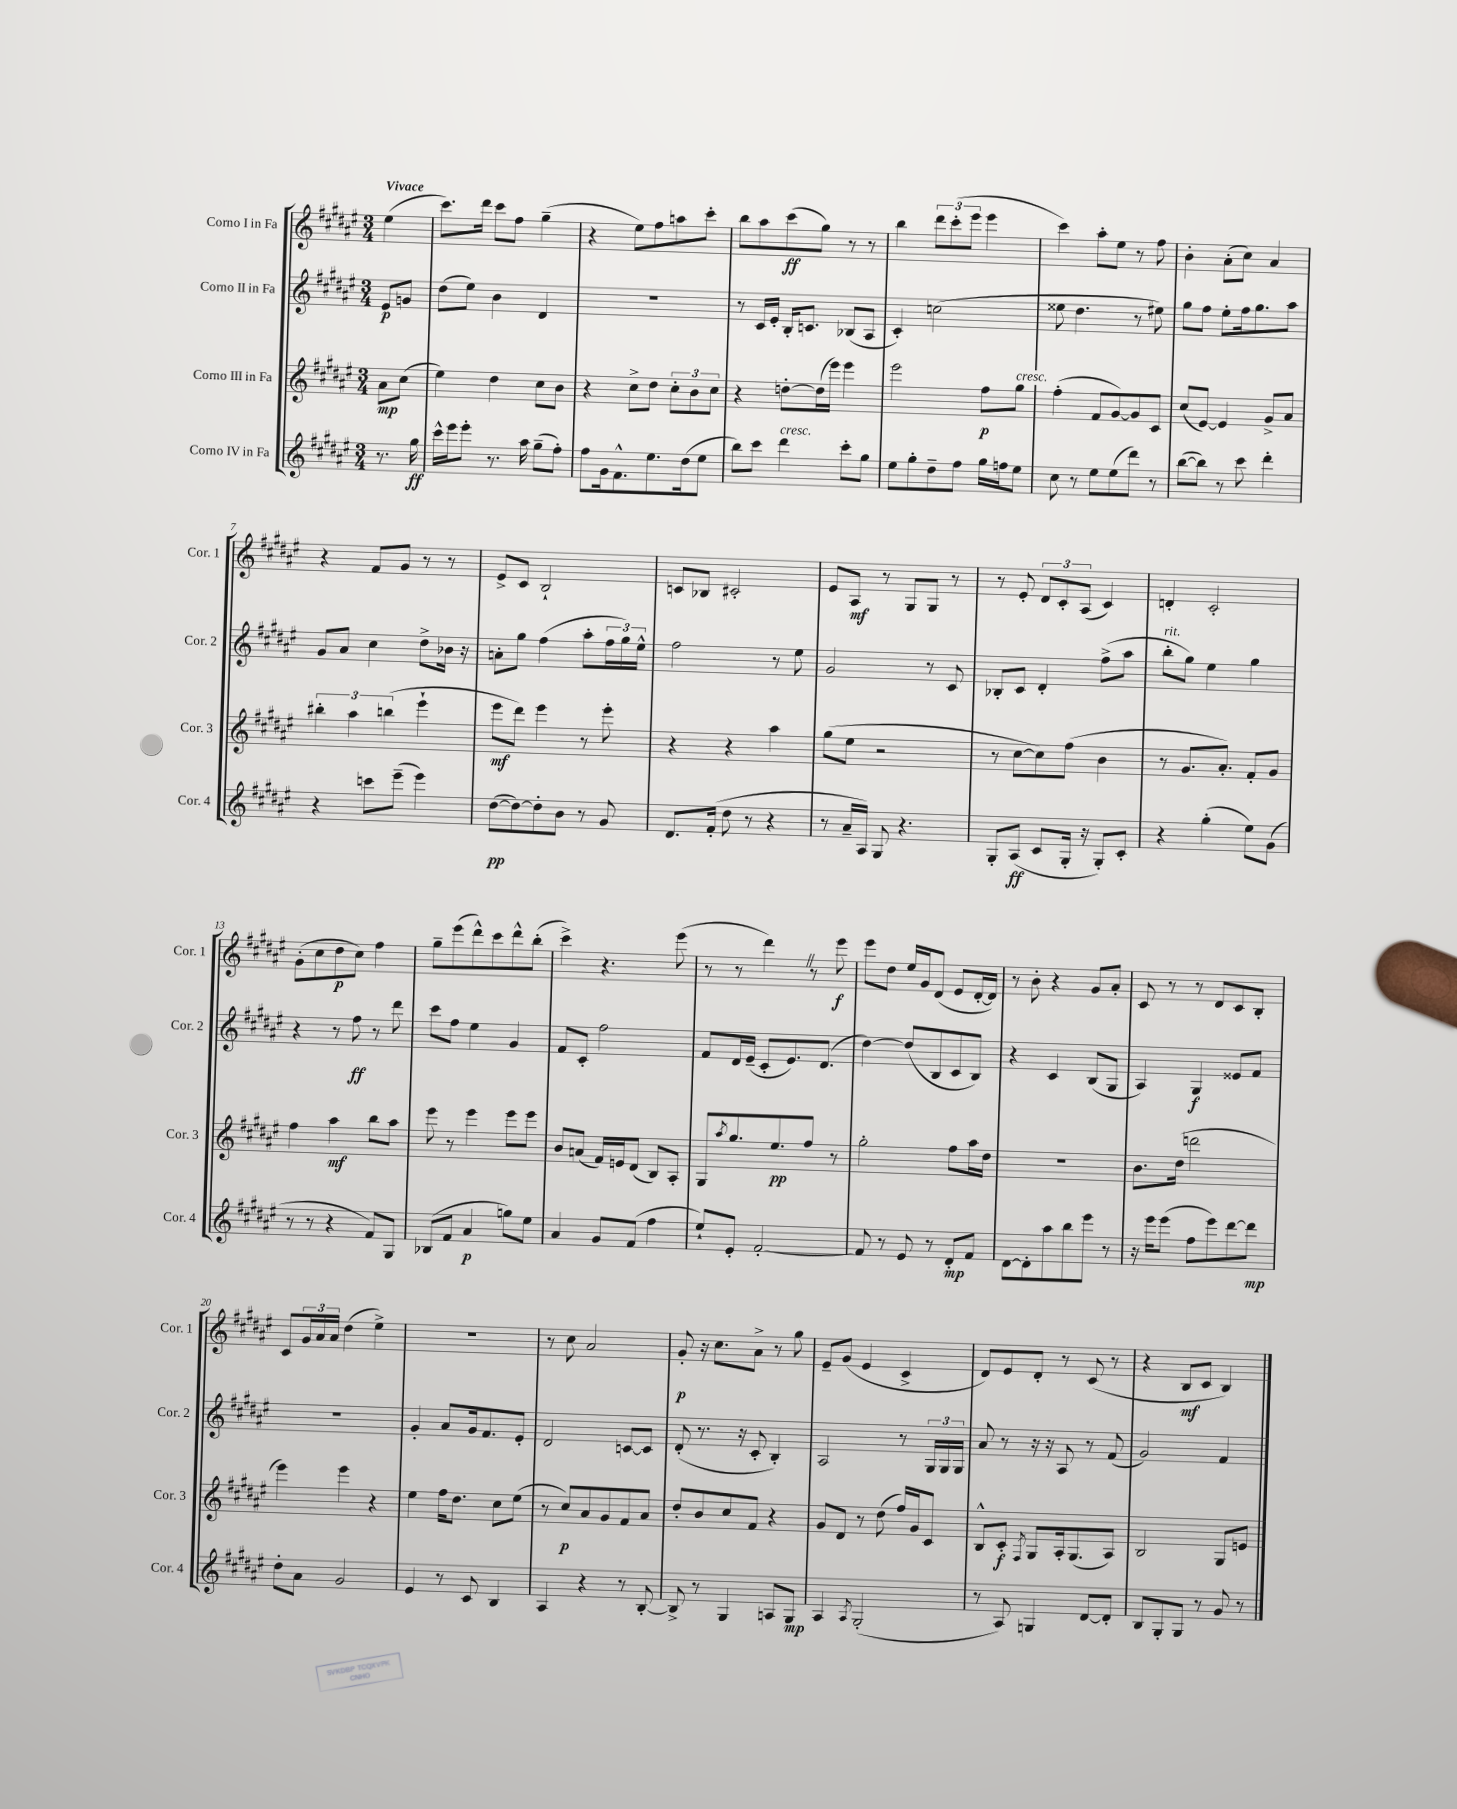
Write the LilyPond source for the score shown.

<<
\new StaffGroup <<
\new Staff = "s0" \with { instrumentName = "Corno I in Fa" shortInstrumentName = "Cor. 1" } {
    \clef treble \key fis \major \numericTimeSignature \time 3/4 \partial 4 \tempo "Vivace"
    eis''4( |
    cis'''8.) dis'''16 cis'''8 fis''8 gis''4--( |
    r4 eis''8) fis''8 a''8 cis'''8-. |
    b''8 ais''8 cis'''8\ff( gis''8) r8 r8 |
    b''4 \tuplet 3/2 { dis'''8 cis'''8-.( eis'''8 } eis'''4 |
    cis'''4) ais''8-. eis''8 r8 fis''8 |
    b'4-. ais'8-.( cis''8) ais'4 |
    r4 fis'8 gis'8 r8 r8 |
    eis'8-> cis'8 b2-! |
    c'8 bes8 cis'2-. |
    eis'8 ais8\mf r8 gis8 gis8 r8 |
    r8 eis'8-. \tuplet 3/2 { dis'8 cis'8-. ais8( } cis'4) |
    d'4-. cis'2-. |
    gis'8-.( cis''8 dis''8\p cis''8) fis''4 |
    gis''8-- eis'''8( dis'''8-^) cis'''8 dis'''8-^ b''8-.( |
    cis'''4->) r4. eis'''8( |
    r8 r8 dis'''4) \once \override BreathingSign.text = \markup { \musicglyph "scripts.caesura.straight" } \breathe r8 eis'''8\f |
    eis'''8 dis''8 eis''16 gis'16 dis'8( eis'8 dis'16~-. dis'16) |
    r8 b'8-. r4 gis'8 ais'8-. |
    cis'8 r8 r8 dis'8 cis'8 b8-. |
    cis'8 \tuplet 3/2 { gis'16 ais'16 ais'16 } dis''4( eis''4->) |
    R2. |
    r8 cis''8 ais'2 |
    gis'8-.\p r16 cis''8. ais'8-> r8 gis''8 |
    eis'8-- gis'8( eis'4 cis'4-> |
    dis'8) eis'8 dis'8-. r8 cis'8( r8 |
    r4 b8\mf cis'8 b4) \bar "|." |
}
\new Staff = "s1" \with { instrumentName = "Corno II in Fa" shortInstrumentName = "Cor. 2" } {
    \clef treble \key fis \major \numericTimeSignature \time 3/4 \partial 4
    eis'8\p g'8 |
    dis''8( eis''8) b'4 dis'4 |
    R2. |
    r8 cis'16 eis'16-. b16-. c'8. bes8( ais8 |
    cis'4-.) c''2( |
    eisis''8 dis''4. r8 eis''8) |
    gis''8 fis''8 eis''8-. fis''16 gis''8. ais''8 |
    gis'8 ais'8 cis''4 dis''8-> bes'16 r16 |
    a'8-. gis''8 fis''4( ais''8-. \tuplet 3/2 { fis''16 gis''16) eis''16-^ } |
    fis''2 r8 eis''8 |
    gis'2 r8 cis'8 |
    bes8-. cis'8 dis'4-. fis''8->( ais''8 |
    b''8-.^\markup { \italic "rit." } gis''8) eis''4 gis''4 |
    r4 r8 fis''8\ff r8 dis'''8 |
    cis'''8 fis''8 eis''4 gis'4 |
    fis'8 cis'8-. fis''2 |
    fis'8 dis'16 eis'16--( cis'8-. eis'8.) dis'8.( |
    dis''4~) dis''8( b8 cis'8 b8) |
    r4 cis'4 b8( gis8 |
    ais4) gis4\f eisis'8 fis'8 |
    R2. |
    gis'4-. ais'8 gis'16 fis'8. eis'8-. |
    dis'2 c'8~ c'8 |
    dis'8-.( r8. r16 cis'8-. b4-.) |
    ais2 r8 \tuplet 3/2 { gis16 gis16 gis16 } |
    ais'8 r8 r16 r16 ais8 r8 fis'8( |
    gis'2) fis'4 \bar "|." |
}
\new Staff = "s2" \with { instrumentName = "Corno III in Fa" shortInstrumentName = "Cor. 3" } {
    \clef treble \key fis \major \numericTimeSignature \time 3/4 \partial 4
    ais'8\mp cis''8( |
    eis''4) dis''4 cis''8 b'8 |
    r4 cis''8-> dis''8 \tuplet 3/2 { cis''8-. b'8 cis''8 } |
    r4 d''8~-. d''16( eis'''16) eis'''4 |
    eis'''2 fis''8\p gis''8^\markup { \italic "cresc." } |
    fis''4-.( fis'8 gis'8~) gis'8 cis'8 |
    cis''8( eis'8~) eis'4 gis'8-> ais'8 |
    \tuplet 3/2 { bis''4-. ais''4 b''4( } eis'''4-! |
    eis'''8\mf dis'''8) eis'''4 r8 eis'''8-. |
    r4 r4 ais''4 |
    gis''8( eis''8 r2 |
    r8 cis''8~ cis''8) fis''8( b'4 |
    r8 gis'8. ais'8.-.) fis'8-. gis'8 |
    fis''4 ais''4\mf b''8 ais''8 |
    eis'''8 r8 eis'''4 eis'''8 eis'''8 |
    b'8 a'8( fis'16) e'16 dis'8( b8) ais8-. |
    gis8 \acciaccatura { ais''8 } gis''8. eis''8.\pp fis''8 r8 |
    gis''2-. fis''8 ais''16 dis''16 |
    R2. |
    b'8. dis''16( d'''2 |
    eis'''4) eis'''4 r4 |
    eis''4 fis''16 dis''8. cis''8 eis''8( |
    r8 cis''8\p) ais'8 gis'8 fis'8 ais'8 |
    dis''8-. b'8 cis''8 fis'8 r4 |
    gis'8 dis'8 r8 dis''8( fis''16) gis'16 cis'8 |
    b8-^ cis'8-.\f \acciaccatura { fis8 } gis8 ais16-. gis8.( ais8) |
    b2 gis8 e'8 \bar "|." |
}
\new Staff = "s3" \with { instrumentName = "Corno IV in Fa" shortInstrumentName = "Cor. 4" } {
    \clef treble \key fis \major \numericTimeSignature \time 3/4 \partial 4
    r8. gis''16\ff |
    cis'''16-^ eis'''16 eis'''8-. r8. ais''16 gis''8--( fis''8-.) |
    fis''8 gis'16 fis'8.-^ eis''8. dis''16( eis''8 |
    b''8) cis'''8 dis'''4^\markup { \italic "cresc." } cis'''8-. gis''8 |
    eis''8 gis''8-. dis''8-- fis''8 gis''16 f''16 eis''8 |
    cis''8 r8 eis''8 eis''8( dis'''8) r8 |
    b''8~( b''8) r8 cis'''8 dis'''4-. |
    r4 c'''8 eis'''8--( eis'''4) |
    dis''8~\pp( dis''8~) dis''8-. b'8 r8 gis'8 |
    dis'8. fis'16-.( dis''8 r8 r4 |
    r8 ais'16-- ais16) gis8 r4. |
    gis8-. ais8\ff( cis'8 gis16-. r16 gis8-.) cis'8-. |
    r4 gis''4-.( eis''8) gis'8( |
    r8 r8 r4 fis'8) gis8 |
    bes8( fis'8 ais'4\p g''8) eis''8 |
    ais'4 gis'8 fis'8( fis''4 |
    eis''8-!) eis'8-. fis'2~-. |
    fis'8 r8 eis'8 r8 dis'8-.\mp fis'8 |
    dis'8~ dis'8-. ais''8 b''8 eis'''8 r8 |
    r16 eis'''16 eis'''8( fis''8 eis'''8) dis'''8~ dis'''8\mp |
    dis''8-. ais'8 gis'2 |
    eis'4 r8 cis'8 b4 |
    ais4 r4 r8 b8~-. |
    b8-> r8 gis4 a8 gis8\mp |
    ais4 \acciaccatura { ais8 } gis2-.( |
    r8 ais8) g4 dis'8~ dis'8-. |
    b8 gis8-. gis8 r8 gis'8 r8 \bar "|." |
}
>>
>>
